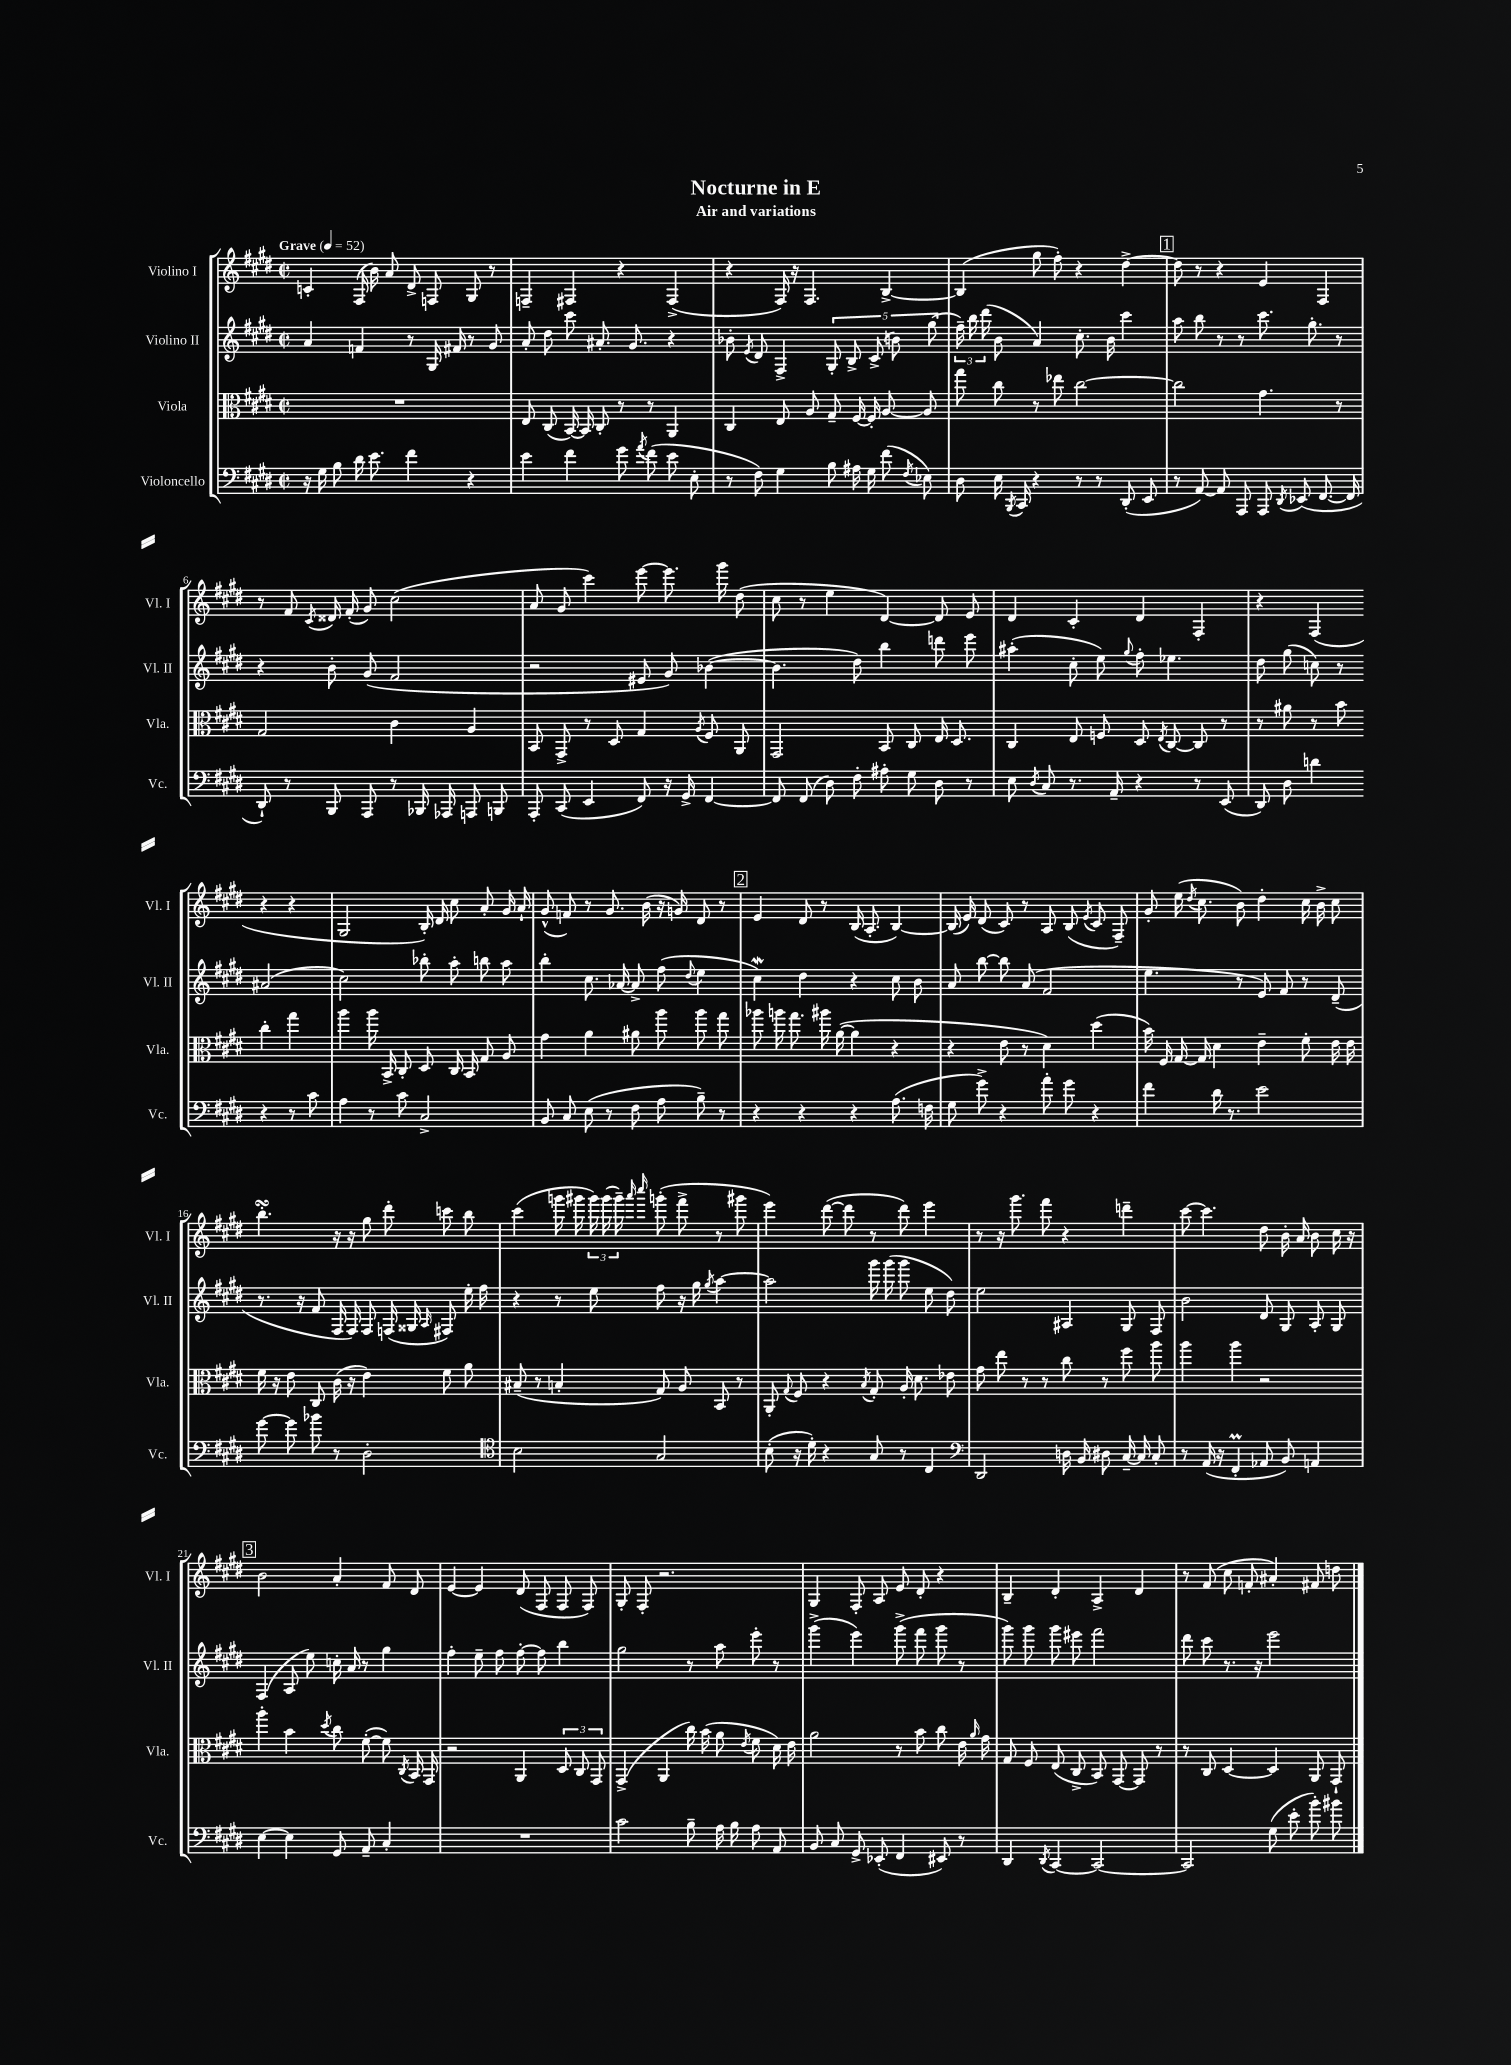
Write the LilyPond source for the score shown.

\header { title = "Nocturne in E" subtitle = "Air and variations" }
<<
\new StaffGroup <<
\new Staff = "s0" \with { instrumentName = "Violino I" shortInstrumentName = "Vl. I" } {
    \clef treble \key e \major \defaultTimeSignature \time 2/2 \tempo "Grave" 4 = 52
    \autoBeamOff c'4-. fis16( b'16) a'8 dis'8-> f8 gis8 r8 |
    f4-- fis4 r4 fis4->( |
    r4 fis16) r16 fis4. b4~-> |
    b4( gis''8 fis''8-.) r4 dis''4~-> |
    \mark \markup { \box "1" } dis''8 r8 r4 e'4 fis4 |
    r8 fis'8 \acciaccatura { cis'8 } disis'16 fis'16-.( gis'8) cis''2( |
    a'8 gis'8 cis'''4) e'''8~ e'''8. gis'''16 dis''8( |
    cis''8 r8 e''4 dis'4~) dis'8 e'8 |
    dis'4 cis'4-. dis'4 fis4-. |
    r4 fis4( r4 r4 |
    gis2 b16-.) dis'16 cis''8 a'8-. gis'16 a'16-! |
    gis'8-^( f'8) r8 gis'8. b'16( r16 g'16) dis'8 r8 |
    \mark \markup { \box "2" } e'4 dis'8 r8 b16( a8.-. b4~) |
    b16( e'16) dis'8( cis'8) r8 a8 b8( \acciaccatura { e'8 } cis'8 fis8--) |
    gis'8-. e''16( \acciaccatura { dis''8 } cis''8. b'8) dis''4-. cis''16 b'16-> cis''8 |
    b''4.-.\turn r16 r16 gis''8 dis'''8-. c'''8 b''8 |
    cis'''4( g'''16 gis'''16 \tuplet 3/2 { gis'''16) gis'''16( gis'''16--) } \grace { a'''16 cis''''16 } g'''8-.( fis'''8-> r8 gis'''8 |
    e'''4) dis'''8~( dis'''8 r8 dis'''8) e'''4 |
    r8 r16 gis'''8. fis'''8 r4 d'''4-- |
    cis'''8~ cis'''4. dis''8 b'16-. a'16 b'8 cis''16 r16 |
    \mark \markup { \box "3" } b'2 a'4-. fis'8 dis'8 |
    e'4~ e'4 dis'8( fis8 fis8 fis8) |
    gis8-. fis8-. r2. |
    gis4 fis8-. a8 e'8 dis'8-. r4 |
    b4-- dis'4-. a4-> dis'4 |
    r8 fis'8( cis''8 f'8-. ais'4-.) fis'8 d''8 \bar "|." |
}
\new Staff = "s1" \with { instrumentName = "Violino II" shortInstrumentName = "Vl. II" } {
    \clef treble \key e \major \defaultTimeSignature \time 2/2
    \autoBeamOff a'4 f'4 r8 gis16 fis'16 r8 gis'8 |
    a'8-. dis''8 cis'''8 ais'8.-. gis'8. r4 |
    bes'8-. \acciaccatura { e'8 } dis'8 fis4-> \tuplet 5/4 { gis8-. b8-> cis'8->( b'8) gis''8( } |
    \tuplet 3/2 { fis''16--) b''16 dis'''16( } b'8 a'4) cis''8.-. b'16 cis'''4 |
    \mark \markup { \box "1" } a''8 b''8 r8 r8 cis'''8. gis''8.-. r8 |
    r4 b'8-. gis'8( fis'2 |
    r2 eis'8 gis'8) bes'4~( |
    bes'4. dis''8) b''4 d'''8 e'''8 |
    ais''4-.( cis''8-. e''8) \appoggiatura { gis''8 } fis''8-. ees''4. |
    dis''8 gis''8( c''8) r8 ais'2( |
    cis''2) bes''8-. a''8-. b''8 a''8 |
    b''4-. cis''8. aes'16~ aes'8-> fis''8( \appoggiatura { dis''8 } e''4 |
    \mark \markup { \box "2" } cis''4\mordent) dis''4 r4 cis''8 b'8 |
    a'8 b''8~ b''8 a'8( fis'2 |
    e''4. r8 e'8) fis'8 r8 dis'8--( |
    r8. r16 fis'8 fis16 fis16) fis8 f16( gisis16 \grace { a16 } fis8) e''16-. fis''16 |
    r4 r8 e''8 fis''8 r16 gis''16 \acciaccatura { gis''8 } a''4~ |
    a''2 gis'''16 gis'''16( gis'''8 e''8 dis''8) |
    e''2 ais4 gis8 fis8 |
    b'2 dis'8 gis8 a8-. gis8 |
    \mark \markup { \box "3" } fis4( a8 e''8) c''16-. a'16 r8 gis''4 |
    fis''4-. e''8-- fis''8 fis''8~-. fis''8 b''4 |
    gis''2 r8 a''8 e'''8-. r8 |
    gis'''4->( e'''4) gis'''8->( fis'''8 gis'''8 r8 |
    gis'''8) gis'''8 gis'''8 eis'''8 fis'''2 |
    dis'''8 cis'''8 r8. r16 e'''2 \bar "|." |
}
\new Staff = "s2" \with { instrumentName = "Viola" shortInstrumentName = "Vla." } {
    \clef alto \key e \major \defaultTimeSignature \time 2/2
    \autoBeamOff R1 |
    e8 cis8( b,16~) b,16 cis8-. r8 r8 a,4 |
    cis4 e8 a8 gis8-- fis16~ fis16-. a8~ a8 |
    gis''8 cis''8 r8 ees''8 cis''2~ |
    \mark \markup { \box "1" } cis''2 gis'4. r8 |
    gis2 cis'4 a4 |
    b,8 gis,8-> r8 dis8 gis4 \acciaccatura { a8 } fis8 a,8 |
    gis,2 b,8 cis8 e16 dis8. |
    cis4 e8 f8 dis8 \acciaccatura { e8 } cis8~ cis8 r8 |
    r8 ais'8 r8 b'8 cis''4-. gis''4 |
    a''4 a''16 b,16-> cis8-. dis8 cis16 b,16 gis8 a8 |
    gis'4 a'4 ais'8 a''8 a''8 gis''8 |
    \mark \markup { \box "2" } aes''8 a''16 gis''8. ais''16 a'16~( a'4 r4 |
    r4 e'8 r8 dis'4) dis''4( |
    b'16) fis16 gis16~ gis16 dis'4 e'4-- fis'8-. e'16 e'16 |
    fis'16 r16 e'8 cis8 cis'16( r16 e'4) fis'8 a'8 |
    bis8--( r8 b4-. gis8) a8 b,8 r8 |
    a,8-. \appoggiatura { gis8 } fis8 r4 \acciaccatura { b8 } gis8-. a16-. dis'8. ees'8 |
    gis'8 e''8 r8 r8 cis''8 r8 fis''8 a''8 |
    a''4 a''4 r2 |
    \mark \markup { \box "3" } a''4-. b'4 \acciaccatura { dis''8 } cis''8 fis'8~-.( fis'8) \acciaccatura { cis8 } b,16 gis,16 |
    r2 a,4 \tuplet 3/2 { dis8 cis8 gis,8 } |
    gis,4->( a,4 cis''16) b'16( a'8 \acciaccatura { e'8 } fis'8 dis'16) e'16 |
    a'2 r8 b'8 cis''8 e'16 \grace { a'16 } gis'16 |
    gis8 fis8 e8( cis8-> b,8) gis,8~ gis,8 r8 |
    r8 cis8 dis4~ dis4 a,8 gis,8-! \bar "|." |
}
\new Staff = "s3" \with { instrumentName = "Violoncello" shortInstrumentName = "Vc." } {
    \clef bass \key e \major \defaultTimeSignature \time 2/2
    \autoBeamOff r16 gis16 b8 dis'16 e'8. fis'4 r4 |
    e'4 fis'4 gis'8 \acciaccatura { a'8 } fis'8( e'8 e8-. |
    r8 fis8) gis4 b8 ais16 gis16 fis'8( \acciaccatura { fis8 } ees8) |
    dis8 e16 \acciaccatura { b,,8 } cis,16 r4 r8 r8 dis,8-.( e,8 |
    \mark \markup { \box "1" } r8 a,8~) a,8 a,,8 a,,8 \acciaccatura { dis,8 } ees,8( fis,8.~ fis,16 |
    dis,8-!) r8 b,,8 a,,8 r8 bes,,16 aes,,16 a,,8 b,,8 |
    a,,8-. cis,8( e,4 fis,8) r16 gis,16-> fis,4~ |
    fis,8 fis,8( dis8) fis8-. ais8-. gis8 dis8 r8 |
    e8 \acciaccatura { dis8 } cis8 r8. a,16-- r4 r8 e,8( |
    dis,8) dis8 d'4 r4 r8 cis'8 |
    a4 r8 cis'8 cis2-> |
    b,8 cis8 e8( r8 fis8 a8 b8--) r8 |
    \mark \markup { \box "2" } r4 r4 r4 a8.( f16 |
    gis8 gis'8->) r4 a'8-. gis'8 r4 |
    fis'4 dis'16 r8. e'2 |
    gis'8~ gis'8 bes'8 r8 dis2-. |
    \clef tenor b2 gis2 |
    b8-.( r16 dis'16-.) r4 gis8 r8 cis4 |
    \clef bass dis,2 d16 b,16 dis8 cis16~-- cis16 cis8-. |
    r8 a,16( r16 fis,4-.\prall aes,8 b,8) a,4 |
    \mark \markup { \box "3" } e4~ e4 gis,8 a,8-- cis4-. |
    R1 |
    cis'2 b8-- a16 b16 a8 a,8 |
    b,8 cis8 gis,8-> ees,8-.( fis,4 eis,8) r8 |
    dis,4 \acciaccatura { dis,8 } cis,4~ cis,2~ |
    cis,2 gis8( e'8-. b'8-.) bis'8 \bar "|." |
}
>>
>>
